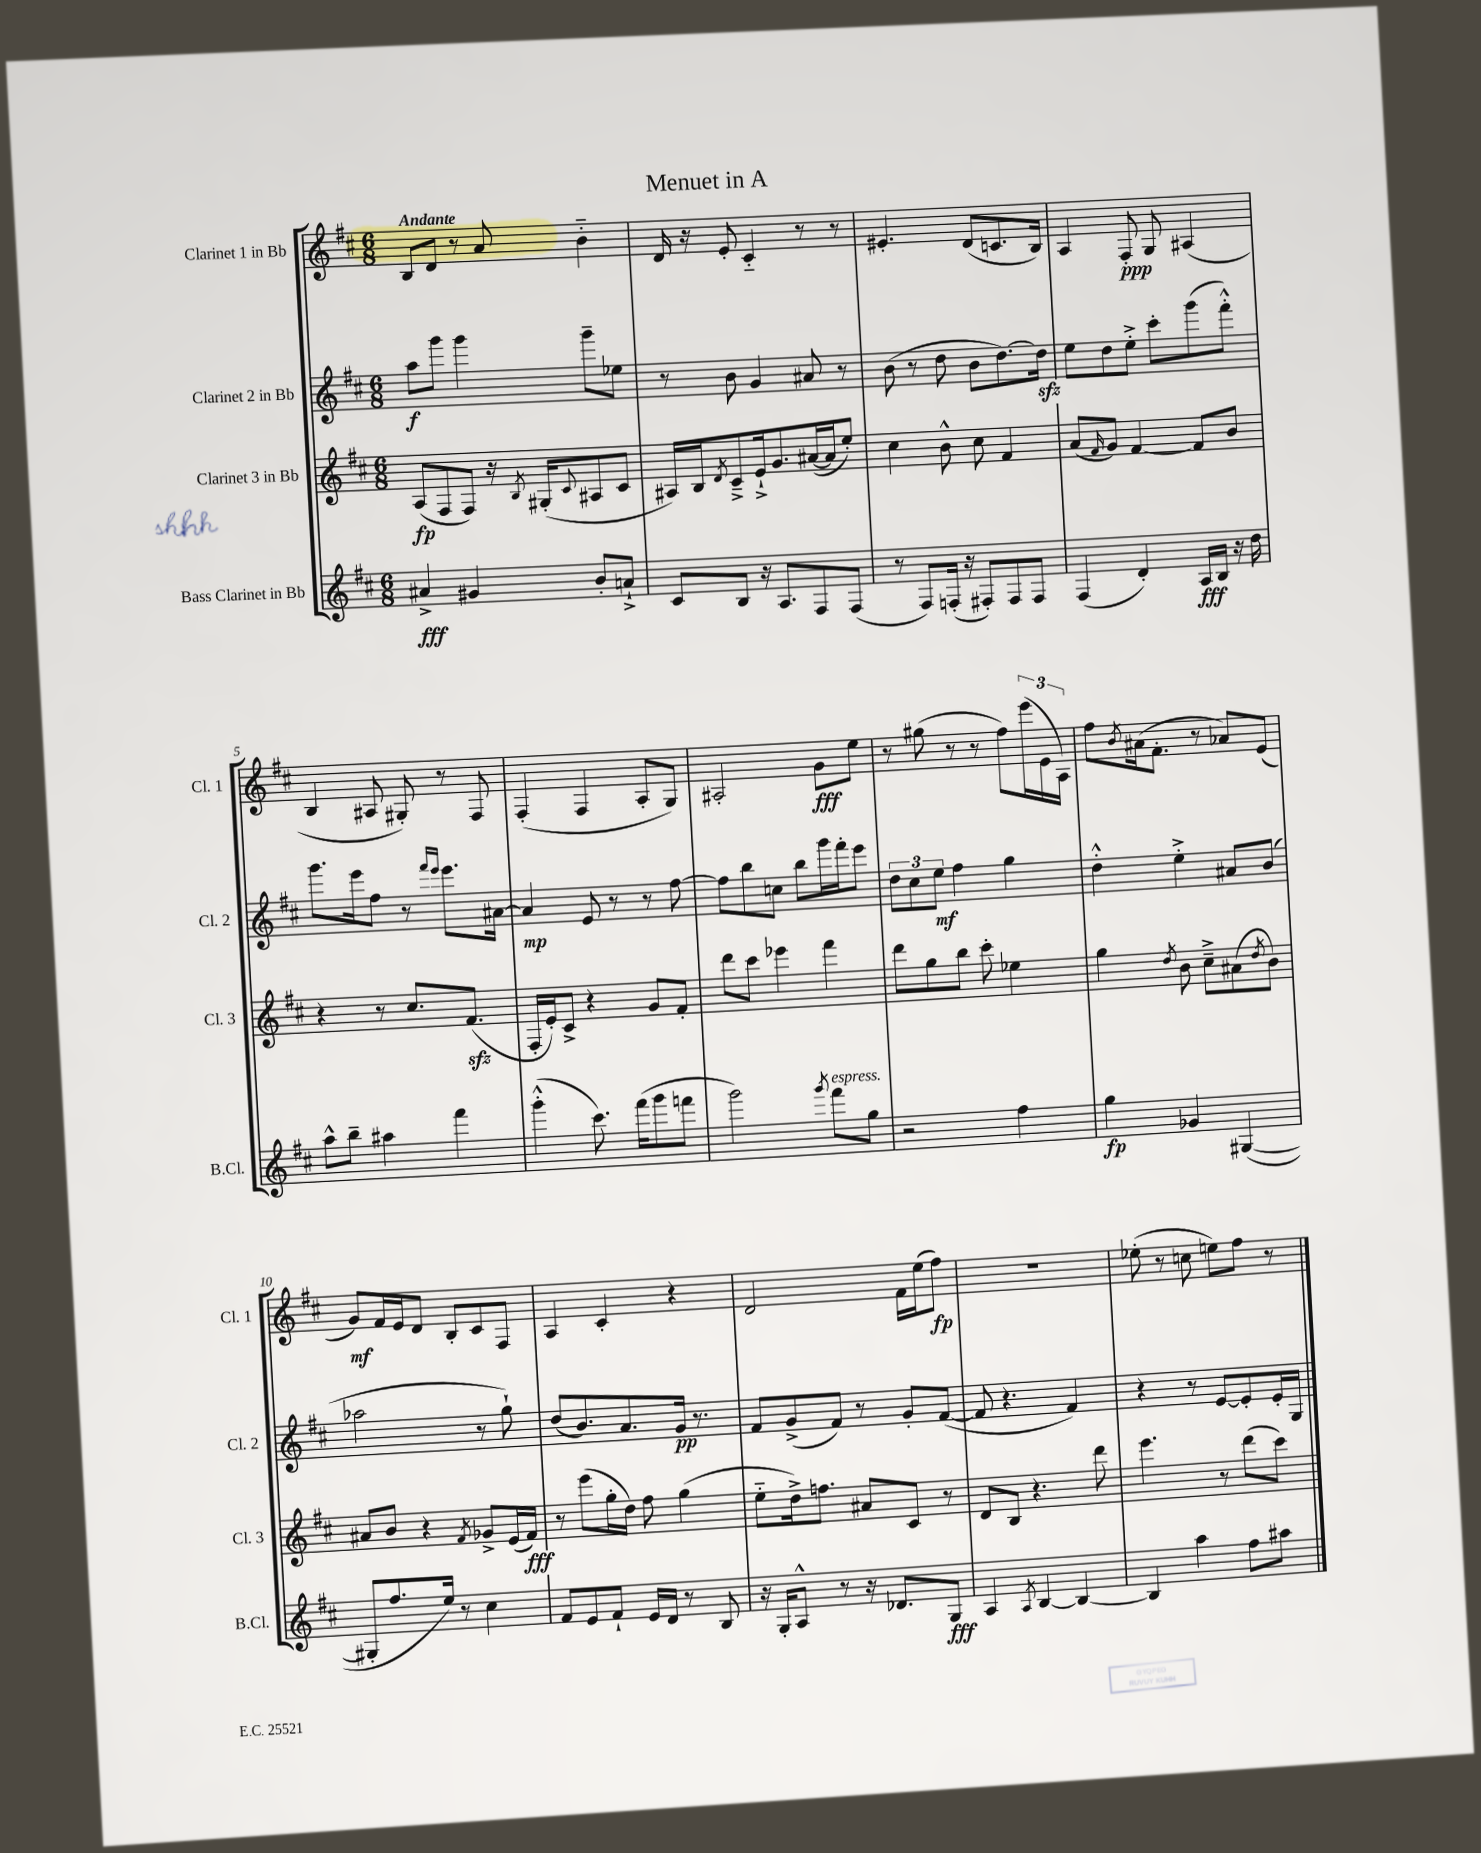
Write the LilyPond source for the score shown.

\header { title = "Menuet in A" }
<<
\new StaffGroup <<
\new Staff = "s0" \with { instrumentName = "Clarinet 1 in Bb" shortInstrumentName = "Cl. 1" } {
    \clef treble \key d \major \numericTimeSignature \time 6/8 \tempo "Andante"
    b8 d'8 r8 a'8 b'4-_ |
    d'16 r16 e'8-. cis'4-_ r8 r8 |
    eis'4.-. d'8( c'8. b16) |
    a4 fis8-.\ppp g8 ais4( |
    b4 ais8 gis8-.) r8 fis8 |
    fis4-.( fis4 a8-. g8) |
    ais2-. g'8\fff e''8 |
    r8 gis''8( r8 r8 fis''8) \tuplet 3/2 { e'''16( e'16 a16) } |
    fis''8 \acciaccatura { b'8 } ais'16( fis'8.-. r8 aes'8) e'8( |
    g'8\mf) fis'16 e'16 d'8 b8-. cis'8 fis8 |
    a4 cis'4-. r4 |
    d'2 fis'16 e''16( fis''8\fp) |
    R2. |
    ees''8-.( r8 c''8 e''8) fis''8 r8 \bar "|." |
}
\new Staff = "s1" \with { instrumentName = "Clarinet 2 in Bb" shortInstrumentName = "Cl. 2" } {
    \clef treble \key d \major \numericTimeSignature \time 6/8
    a''8\f g'''8 g'''4 g'''8-- ees''8 |
    r8 b'8 g'4 ais'8 r8 |
    b'8( r8 d''8 b'8 d''8.~) d''16\sfz |
    e''8 d''8 e''8-.-> cis'''8-. g'''8( fis'''8-.-^) |
    g'''8. e'''16 fis''8 r8 \grace { fis'''16 e'''16 } e'''8. ais'16~ |
    ais'4\mp e'8 r8 r8 fis''8~ |
    fis''8 b''8 c''8 b''8 g'''16 fis'''16-. e'''8 |
    \tuplet 3/2 { d''8 cis''8 e''8\mf } fis''4 g''4 |
    d''4-.-^ e''4-.-> ais'8 b'8( |
    aes''2 r8 g''8-!) |
    d''8( b'8.) a'8. g'16\pp r8. |
    fis'8 g'8->( fis'8) r8 g'8-. fis'8~( |
    fis'8 r4. fis'4) |
    r4 r8 e'8~ e'8-. e'16-. g16 \bar "|." |
}
\new Staff = "s2" \with { instrumentName = "Clarinet 3 in Bb" shortInstrumentName = "Cl. 3" } {
    \clef treble \key d \major \numericTimeSignature \time 6/8
    a8\fp( fis8 fis8) r16 \acciaccatura { b8 } gis16-.( \appoggiatura { cis'8 } ais8 cis'8 |
    ais16) b16 \acciaccatura { d'8 } cis'8---> e'16-!-> g'8. ais'16~( ais'16 e''8-.) |
    cis''4 b'8-^ cis''8 fis'4 |
    a'8( \grace { fis'16 } g'8) fis'4~ fis'8 b'8 |
    r4 r8 cis''8. fis'8.\sfz( |
    fis16-. e'16-.) cis'8-> r4 g'8 fis'8-. |
    d'''8 cis'''8 ees'''4 fis'''4 |
    d'''8 g''8 b''8 cis'''8-. ees''4 |
    g''4 \acciaccatura { d''8 } b'8 cis''8---> ais'8( \acciaccatura { d''8 } b'8) |
    ais'8 b'8 r4 \acciaccatura { fis'8 } ges'8-> e'16( fis'16\fff) |
    r8 e'''8( g''16-. d''16) fis''8 g''4( |
    e''8-_ d''16->) f''8. ais'8 cis'8 r8 |
    d'8 b8 r4. d'''8 |
    e'''4. r8 d'''8( cis'''8) \bar "|." |
}
\new Staff = "s3" \with { instrumentName = "Bass Clarinet in Bb" shortInstrumentName = "B.Cl." } {
    \clef treble \key d \major \numericTimeSignature \time 6/8
    ais'4->\fff gis'4 b'8-. a'8-!-> |
    cis'8 b8 r16 a8. fis8 fis8( |
    r8 fis8) f16-.( r16 fis8-.) fis8 fis8 |
    fis4( d'4-.) a16\fff b16 r16 d''16 |
    a''8-^ b''8-- ais''4 fis'''4 |
    g'''4-.-^( cis'''8.) fis'''16( g'''8 f'''8 |
    g'''2) \acciaccatura { g'''8 } fis'''8^\markup { \italic "espress." } g''8 |
    r2 fis''4 |
    g''4\fp ges'4 gis4~( |
    gis8-. fis''8. e''16) r8 cis''4 |
    fis'8 e'8 fis'8-! e'16 d'16 r8 b8 |
    r16 g16-. a8-^ r8 r16 des'8. g8\fff |
    a4 \acciaccatura { a8 } b4~ b4~ |
    b4 a''4 fis''8 ais''8 \bar "|." |
}
>>
>>
